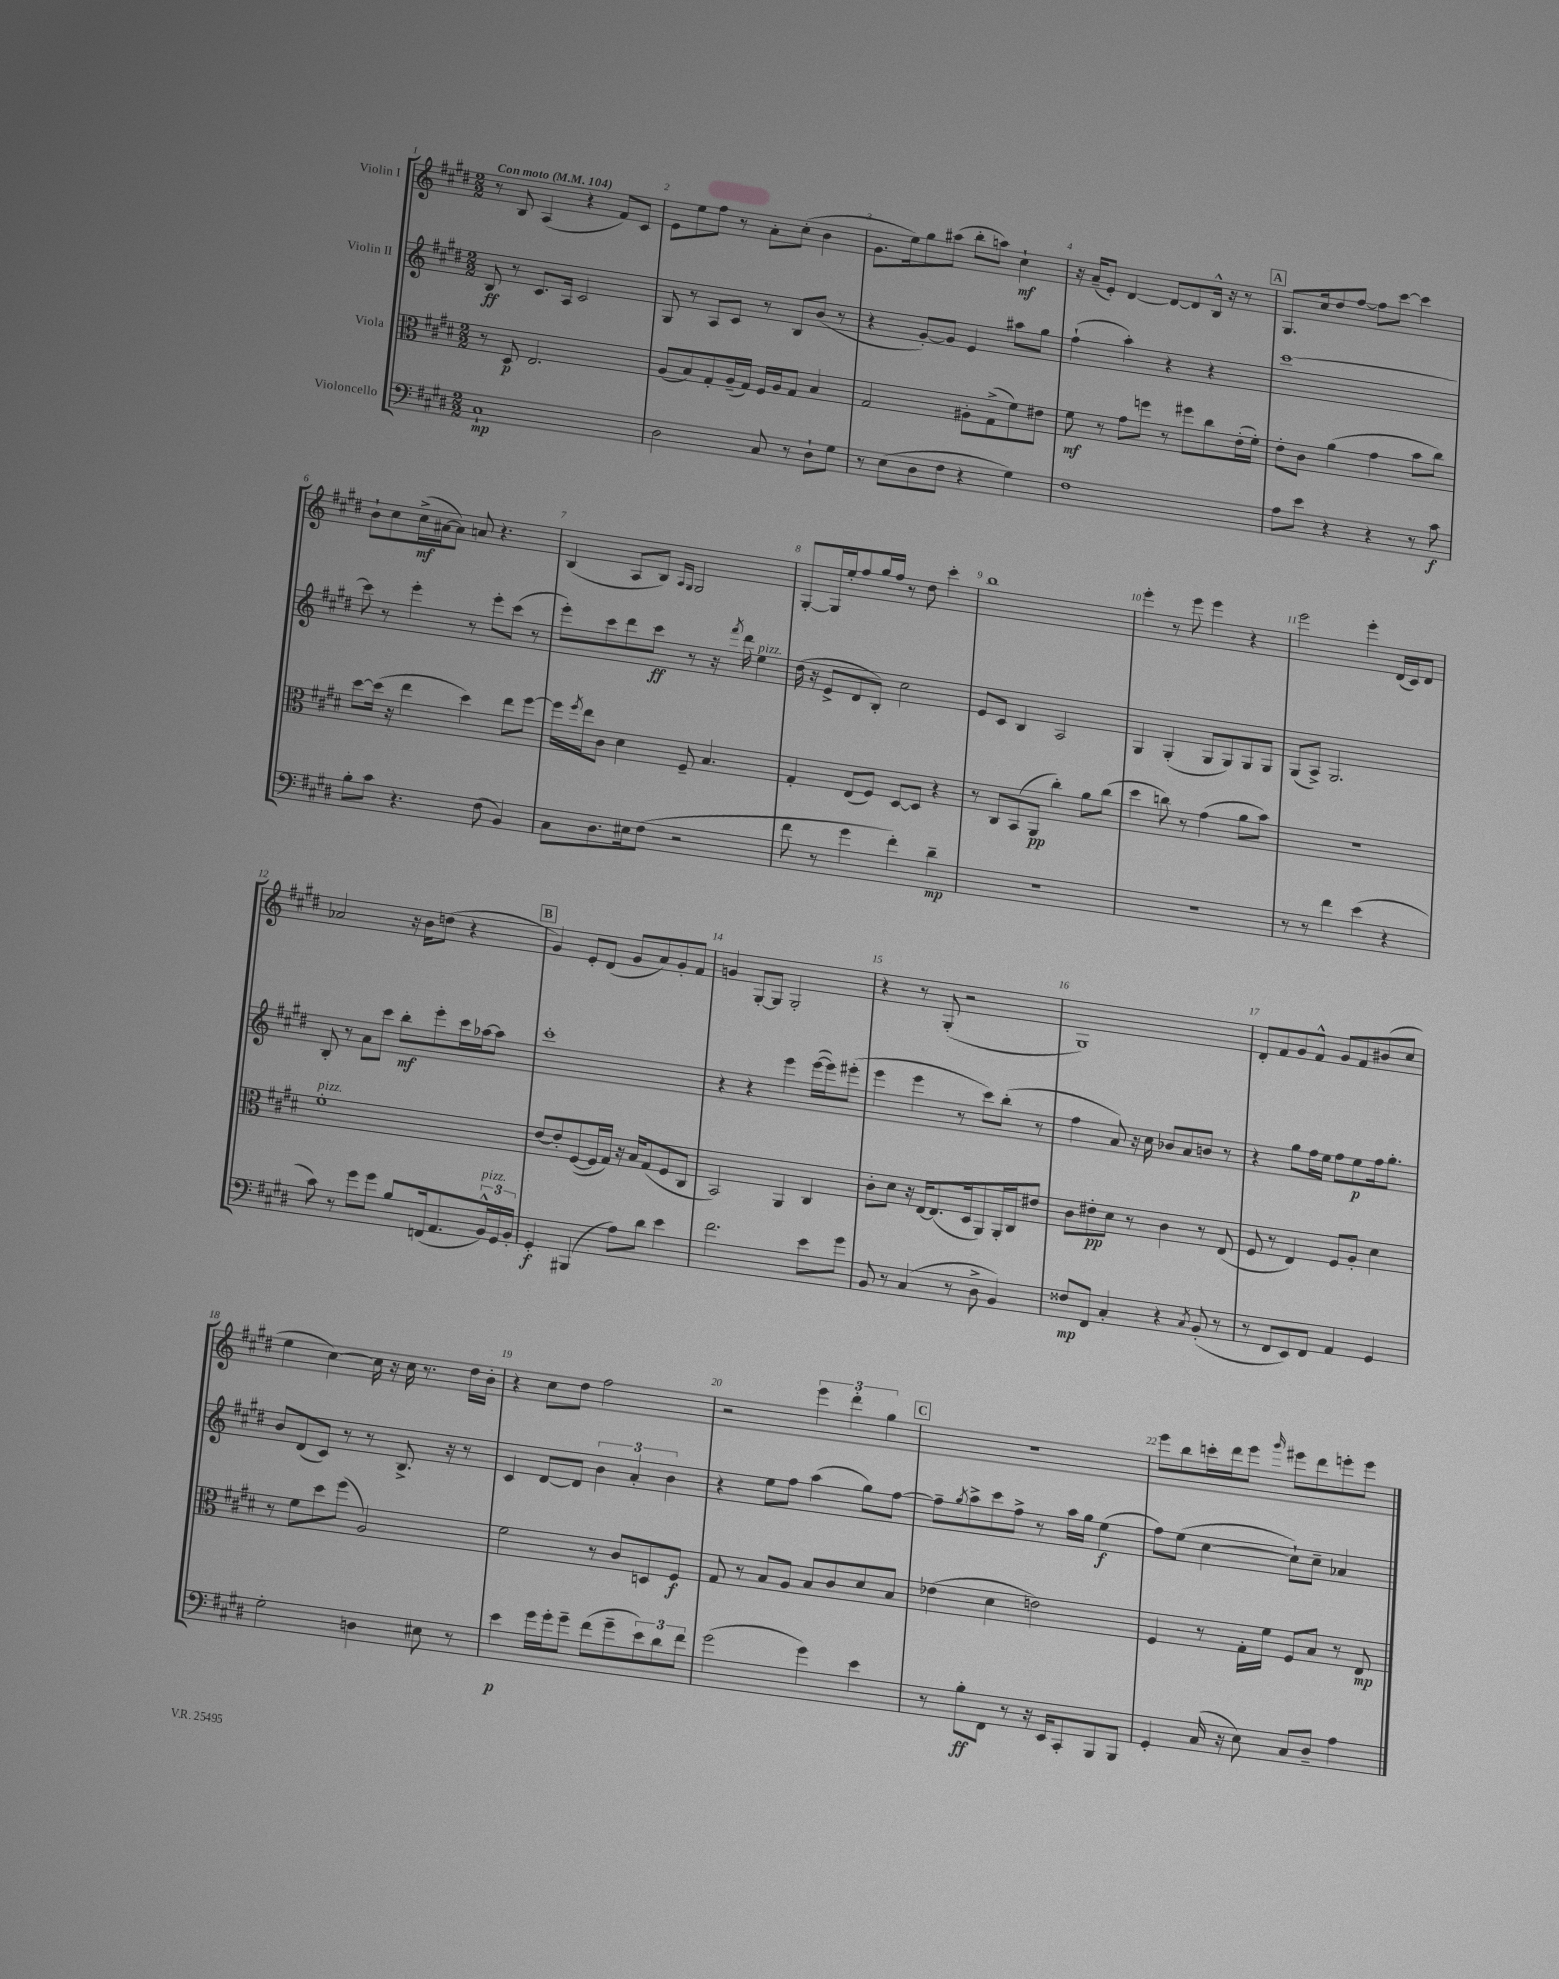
<<
\new StaffGroup <<
\new Staff = "s0" \with { instrumentName = "Violin I" } {
    \clef treble \key e \major \numericTimeSignature \time 2/2 \tempo "Con moto" 4 = 104
    r8 b8 a4( r4 fis'8) cis'8 |
    e'8 e''8 fis''8 r8 a'8-. cis''8-.( b'4 |
    gis'8. e''16) gis''8 ais''8( b''8-. a''8) cis''4-!\mf |
    r16 a'16--( e'8-.) dis'4~ dis'8~ dis'8 b16-^ r16 r8 |
    \mark \markup { \box "A" } gis8. cis''16 dis''8 fis''8~ fis''8 cis'''8~ cis'''4 |
    b'8-! cis''8 cis''16->\mf( ais'16~ ais'8) a'8 r4. |
    b4( a8 b8) \grace { a16 gis16 } gis2 |
    gis8~-. gis16 e''16-. fis''8 gis''16 fis''16 r8 dis''8 cis'''4-. |
    b''1 |
    e'''4-. r8 e'''8 e'''4 r4 |
    e'''2 e'''4-. dis'16( cis'16) dis'8 |
    aes'2 r16 b'16 d''8( r4 |
    \mark \markup { \box "B" } gis'4) e'8-. dis'8( gis'8 a'8) gis'8-. fis'8 |
    g'4 gis8~-. gis8 gis2-. |
    r4 r8 gis8-.( r2 |
    gis1) |
    dis'8-. fis'8 gis'8 fis'8-^ gis'8 fis'8 bis'8( cis''8 |
    e''4 cis''4~) cis''16 r16 cis''16 r8. dis''16 b'16-. |
    r4 cis''8 dis''8 fis''2 |
    r2 \tuplet 3/2 { e'''4 dis'''4-. gis''4 } |
    \mark \markup { \box "C" } R1 |
    e'''8 b''8 c'''16-. dis'''16 e'''8 \grace { gis'''16 } eis'''8 dis'''8 e'''8-. e'''8 \bar "|." |
}
\new Staff = "s1" \with { instrumentName = "Violin II" } {
    \clef treble \key e \major \numericTimeSignature \time 2/2
    b8\ff r8 cis'8. a16 cis'2 |
    gis8 r8 a8 cis'8 r8 b8 b'8( r8 |
    r4 gis'8~-.) gis'8 e'4 ais''8 gis''8 |
    fis''4-!( a''4-.) r4 r4 |
    \mark \markup { \box "A" } cis'''1~ |
    cis'''8 r8 e'''4-. r8 e'''8-. cis'''8( r8 |
    e'''8-.) cis'''8 dis'''8 cis'''8\ff r8 r16 \acciaccatura { fis'''8 } dis'''16 e''4^\markup { \italic "pizz." } |
    dis''16( r16 e'8-> dis'8 b8-.) cis''2 |
    e'8 cis'8 b4 a2 |
    gis4 gis4-.( gis8 gis8) gis8 gis8 |
    gis8( a8->) gis2. |
    b8-. r8 a'8 cis'''8 b''8-.\mf e'''8-. cis'''16 aes''16~ aes''8 |
    \mark \markup { \box "B" } cis'''1-. |
    r4 r4 e'''4 e'''16~( e'''16) eis'''8-.( |
    e'''4 e'''4 r8 cis'''8) b''8-.( r8 |
    fis''4 a'8) r16 cis''16 bes'8 a'8 b'8 r8 |
    r4 gis''8 fis''16 e''16 fis''8 e''8\p fis''16 gis''8.-. |
    b'8 dis'8( cis'8) r8 r8 b8.-> r16 r8 |
    cis'4 dis'8~ dis'8 \tuplet 3/2 { b'4 a'4-. b'4 } |
    r4 e''8 fis''8 a''4( gis''8) fis''8~ |
    \mark \markup { \box "C" } fis''8-- \acciaccatura { gis''8 } a''8-> cis'''8 fis''8-> r8 a''16 gis''16 e''4\f( |
    fis''8) e''8( cis''4~ cis''8-!) cis''8-- aes'4 \bar "|." |
}
\new Staff = "s2" \with { instrumentName = "Viola" } {
    \clef alto \key e \major \numericTimeSignature \time 2/2
    r8 dis8\p e2. |
    a8( b8) gis8-. a16--( gis16) fis16 a16 gis8 b4 |
    gis2 ais8-. gis8->( fis'8) eis'8 |
    fis'8\mf r8 gis'8 f''8 r8 fis''8 cis''8 e'16-.( fis'16-.) |
    \mark \markup { \box "A" } e'8-. cis'8 a'4( gis'4 b'8 cis''8) |
    dis''8~ dis''16( r16 e''4 dis''4) e''8 fis''8~ |
    fis''16 \acciaccatura { fis''8 } e''16 cis'8 dis'4 fis8-- b4. |
    gis4-. e8( fis8) dis8~ dis8 r4 |
    r8 cis8 b,8( a,8\pp cis''4-.) a'8 cis''8( |
    dis''4 c''8) r8 gis'4( a'8 b'8) |
    r1 |
    fis'1-.^\markup { \italic "pizz." } |
    \mark \markup { \box "B" } e'8~ e'8-. fis8~( fis16 gis16) r16 b16 gis8( fis8 cis8 |
    b,2) a,4 cis4 |
    cis'8-. dis'8 r16 e16~ e8.( dis16 a,8) a,16-. cis16 eis'8 |
    cis'8 eis'8-.\pp dis'8 r8 cis'4 r8 e8( |
    fis8 r8 e4) fis8 a8-. dis'4 |
    r8 fis'8 dis''8 fis''8( a2) |
    fis'2 r8 cis'8 d8 fis8\f |
    gis8 r8 b8 a8 b8 cis'8 dis'8 b8 |
    \mark \markup { \box "C" } ees'4( dis'4 e'2) |
    fis4 r8 gis16-. fis'16 fis8 b8 r8 e8\mp \bar "|." |
}
\new Staff = "s3" \with { instrumentName = "Violoncello" } {
    \clef bass \key e \major \numericTimeSignature \time 2/2
    cis1-!\mp |
    dis2 cis8 r8 dis8-! gis8 |
    r8 e8( dis8 fis8 r4 gis4) |
    fis1 |
    \mark \markup { \box "A" } a8 e'8 r4 r4 r8 cis'8\f |
    b8-. cis'8 r4. fis8( b,4) |
    cis8 dis8. eis16 fis8( r2 |
    fis'8 r8 gis'4 fis'4-.) dis'4--\mp |
    R1 |
    R1 |
    r8 r8 fis'4 e'4( r4 |
    cis'8) r8 gis'8 gis'8 b8 f,16( a,8. \tuplet 3/2 { b,16-^^\markup { \italic "pizz." }) gis,16 b,16-. } |
    \mark \markup { \box "B" } gis,4-.\f bis,,4( a8) dis'8 e'4 |
    fis'2. e'8 gis'8 |
    b,8 r8 cis4( r8 dis8-> b,4) |
    fisis8\mp fis,8 cis4-. r4 \acciaccatura { cis8 } b,8-.( r8 |
    r8 fis,8 e,8) fis,8 a,4 gis,4 |
    gis2-. d4 eis8 r8 |
    e'4\p gis'16 gis'16-. gis'8-- fis'8( gis'8-- \tuplet 3/2 { e'8) dis'8 fis'8 } |
    gis'2( gis'4) e'4 |
    \mark \markup { \box "C" } r8 b8-.\ff fis,8 r8 r16 e,16 cis,8-. b,,8 b,,8 |
    gis,4-. cis16( r16 e8) cis8 dis8-- a4 \bar "|." |
}
>>
>>
\layout { \context { \Score \override BarNumber.break-visibility = ##(#f #t #t) barNumberVisibility = #all-bar-numbers-visible } }
